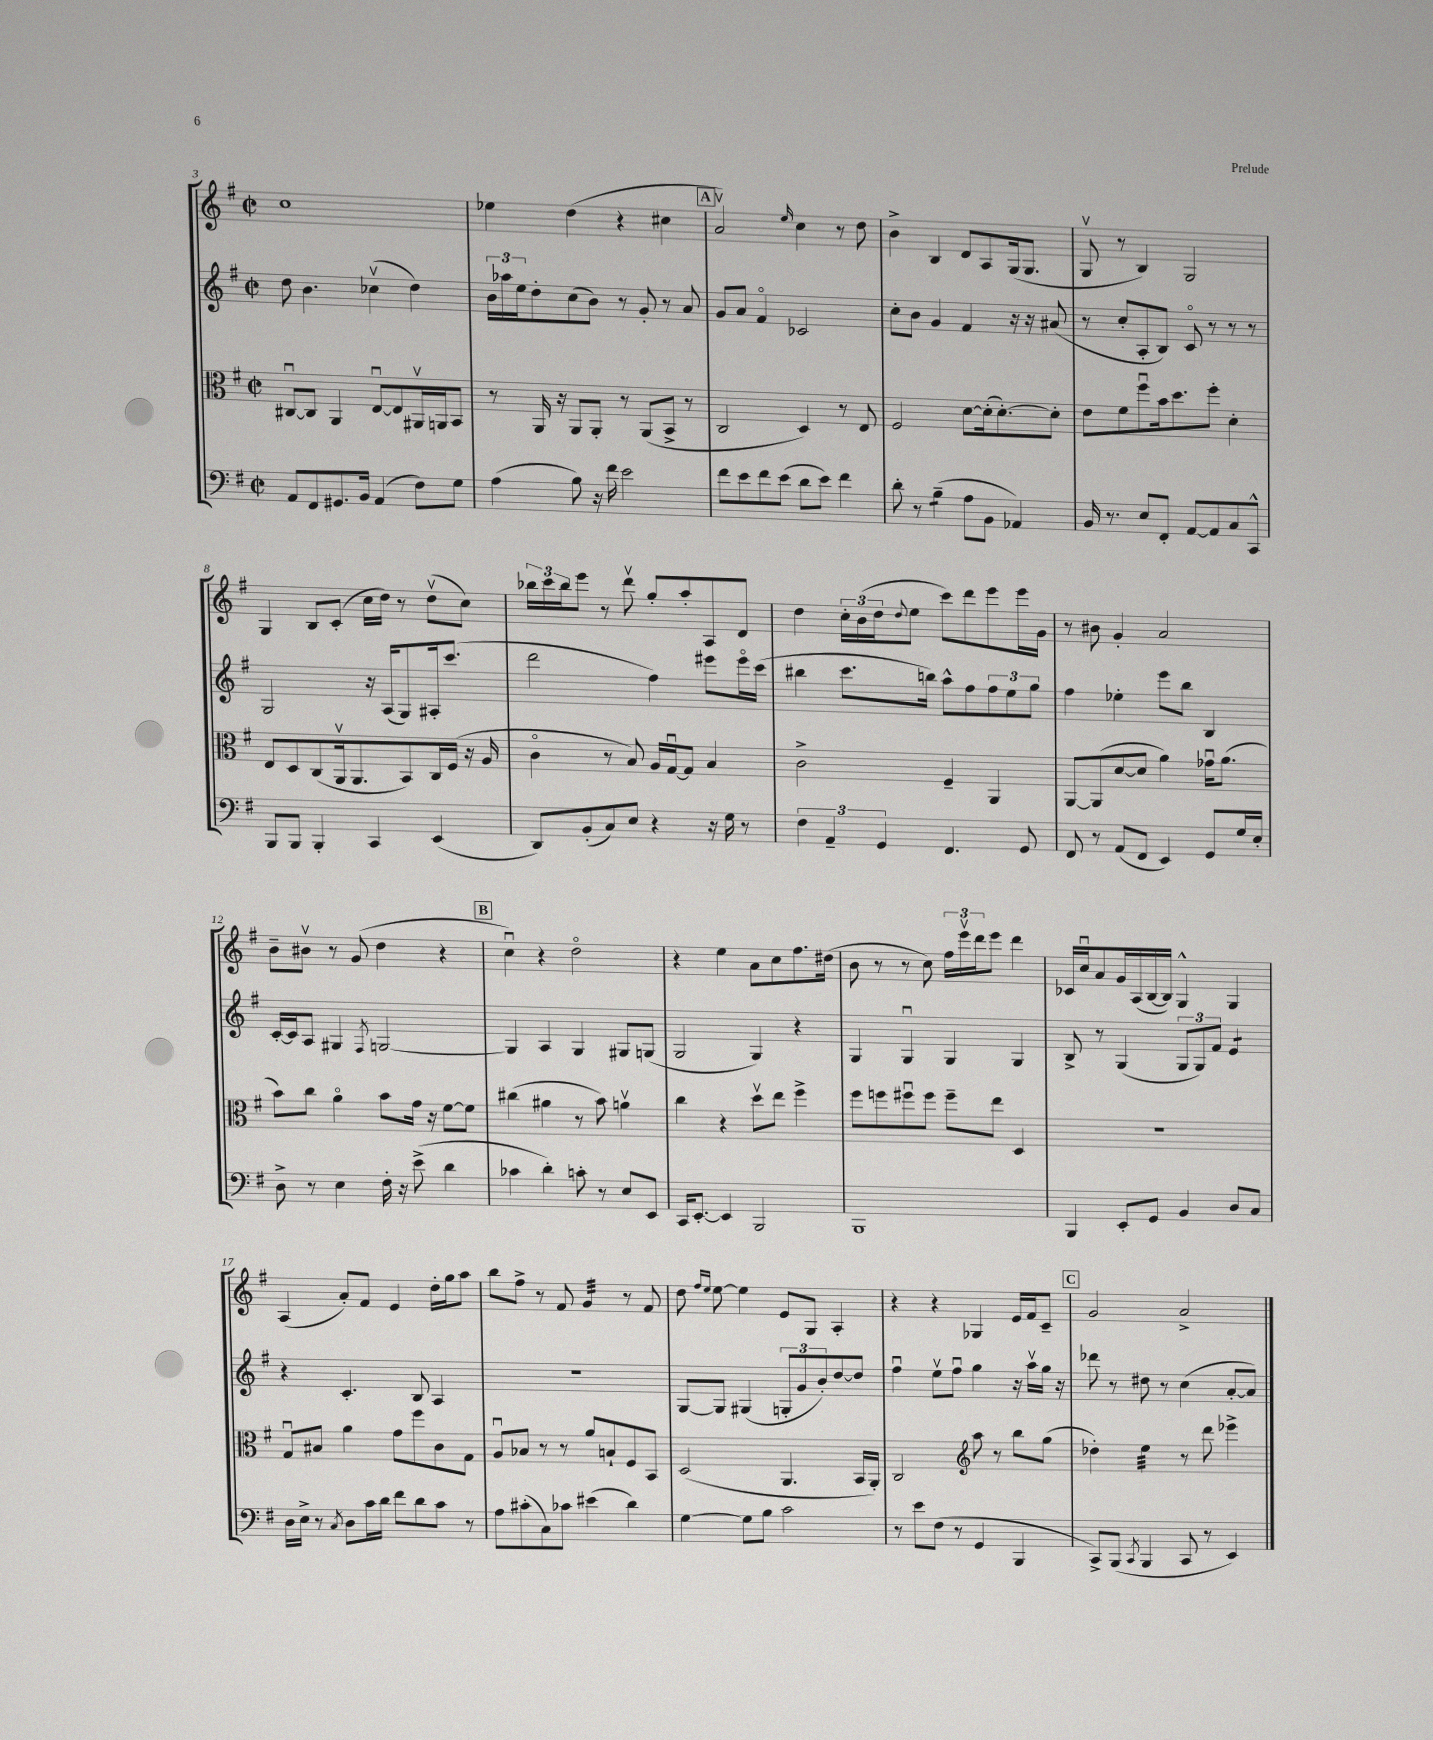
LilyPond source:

<<
\new StaffGroup <<
\new Staff = "s0" {
    \clef treble \key g \major \defaultTimeSignature \time 2/2
    c''1 |
    ees''4 d''4( r4 cis''4 |
    \mark \markup { \box "A" } a'2\upbow) \grace { e''16 } c''4 r8 d''8 |
    b'4-> b4 d'8 a8 g16( g8. |
    g8\upbow r8 b4) g2 |
    g4 b8 c'8-.( c''16 d''16) r8 d''8\upbow( c''8) |
    \tuplet 3/2 { bes''16 c'''16 bes''16 } e'''8 r8 d'''8\upbow g''8-. a''8-. a8 d'8 |
    d''4 \tuplet 3/2 { c''16-. b'16( d''16 } \appoggiatura { d''8 } e''8 c'''8) d'''8 e'''8 e'''16 g'16 |
    r8 bis'8 g'4-. a'2 |
    b'8-- bis'8\upbow r8 g'8( d''4 r4 |
    \mark \markup { \box "B" } c''4\downbow) r4 d''2\flageolet |
    r4 e''4 a'8 c''8 fis''8. dis''16( |
    b'8 r8 r8 c''8) \tuplet 3/2 { fis''16 e'''16\upbow d'''16 } e'''8 d'''4 |
    ces'16 c''16\downbow a'8 g'16 a16( b16~ b16) g4-^ g4 |
    a4( a'8-.) fis'8 e'4 d''16-. g''16 a''8 |
    b''8 fis''8-> r8 fis'8 g'4:32 r8 fis'8 |
    d''8 \grace { fis''16 e''16 } e''8~ e''4 e'8 g8 a4-. |
    r4 r4 ges4 e'16 fis'16 c'8-- |
    \mark \markup { \box "C" } g'2 a'2-> \bar "|." |
}
\new Staff = "s1" {
    \clef treble \key g \major \defaultTimeSignature \time 2/2
    d''8 b'4. ces''4\upbow( d''4) |
    \tuplet 3/2 { b'16 aes''16 e''16 } d''8-. c''8( b'8) r8 g'8-. r8 a'8 |
    \mark \markup { \box "A" } g'8 a'8 fis'4\flageolet ces'2 |
    c''8-. b'8 g'4 fis'4 r16 r16 ais'8( |
    r8 c''8-. a8-. b8) c'8\flageolet r8 r8 r8 |
    g2 r16 a16( g8) ais16-. c'''8.( |
    d'''2 fis''4) eis'''8 eis'''16\flageolet c'''16( |
    bis''4 c'''8. b''16) a''8-^ fis''8 \tuplet 3/2 { fis''8 e''8 g''8 } |
    fis''4 ees''4-. e'''8 b''8 b4 |
    c'16~-. c'16 a8 gis4 \acciaccatura { fis8 } g2~ |
    \mark \markup { \box "B" } g4 a4 g4 gis8 g8( |
    g2 g4) r4 |
    g4 g4\downbow g4 g4 |
    b8-> r8 g4( \tuplet 3/2 { g8 g8) fis'8 } e'4:8 |
    r4 c'4.-. b8 a4 |
    R1 |
    g8~ g8 gis4( \tuplet 3/2 { g8-. g'8 b'8-.) } d''8~ d''8 |
    fis''4\downbow e''8\upbow fis''8\downbow g''4 r16 a''16\upbow g''16 r16 |
    \mark \markup { \box "C" } des'''8 r8 dis''8 r8 c''4( a'8~-. a'8) \bar "|." |
}
\new Staff = "s2" {
    \clef alto \key g \major \defaultTimeSignature \time 2/2
    cis8~\downbow cis8 a,4 e8~\downbow e8 ais,16\upbow a,16 b,8 |
    r8 a,16 r16 a,8 a,8-. r8 a,8( b,8-> r8 |
    \mark \markup { \box "A" } c2 d4) r8 e8 |
    fis2 d'8~ d'16-.( d'8.~-.) d'8-. |
    e'8 fis'8 fis''8\downbow b'16 d''8. fis''8-. d'4-. |
    e8 d8 c8( a,16\upbow a,8. b,8) c16 fis16( r16 a16 |
    c'4\flageolet r8 b8) a16 g16~\downbow g8 b4 |
    c'2-> fis4-- a,4 |
    a,8~ a,8( d'8~ d'8 a'4) ges'16\downbow a'8.( |
    b'8) c''8 a'4\flageolet b'8 g'16 r16 fis'8~ fis'8 |
    \mark \markup { \box "B" } cis''4( ais'4 r8 b'8) a'4\upbow |
    c''4 r4 d''8\upbow e''8 fis''4-> |
    fis''8 f''8 fis''8\downbow fis''8 fis''8-- e''8 d4 |
    R1 |
    g8\downbow bis8 a'4 g'8 fis''8 c'8 g8 |
    a8\downbow bes8 r8 r8 a'8 b8-! fis8 b,8 |
    d2( a,4. b,16 a,16-.) |
    c2 \clef treble a''8 r8 b''8 g''8( |
    \mark \markup { \box "C" } des''4-.) e''4:32 r8 d'''8 ees'''4-> \bar "|." |
}
\new Staff = "s3" {
    \clef bass \key g \major \defaultTimeSignature \time 2/2
    a,8 fis,8 gis,8. b,16 a,4( fis8) g8 |
    a4( b8) r16 fis'16 e'2 |
    \mark \markup { \box "A" } fis'8 e'8 fis'8 e'8( d'8 e'8) fis'4 |
    d'8-. r8 b4:8--( a8 b,8 aes,4) |
    b,16 r8. e8 fis,8-. a,8~ a,8 c8 c,8-^ |
    b,,8 b,,8 b,,4-. c,4 e,4( |
    d,8) b,8-.( c8) e8 r4 r16 g16 r8 |
    \tuplet 3/2 { fis4 a,4-- g,4 } fis,4. g,8 |
    fis,8 r8 a,8( fis,8 e,4) g,8 g16 e16-. |
    d8-> r8 e4 fis16-. r16 e'8->( d'4 |
    \mark \markup { \box "B" } ces'4 d'4-.) c'8-. r8 e8 e,8 |
    c,16 e,8.~-. e,4 b,,2 |
    b,,1 |
    b,,4 e,8-. g,8 b,4 d8 c8 |
    d16 e16-> r8 \acciaccatura { c8 } d8 c'16 d'16 fis'8 d'8 c'8 r8 |
    a8 cis'8-.( c8) ces'8 eis'4( d'4) |
    g4~ g8 b8 c'2 |
    r8 e'8 fis8( r8 g,4 b,,4 |
    \mark \markup { \box "C" } c,8->) b,,8( \acciaccatura { c,8 } b,,4 c,8 r8 e,4) \bar "|." |
}
>>
>>
\layout { \context { \Score currentBarNumber = #3 } }
